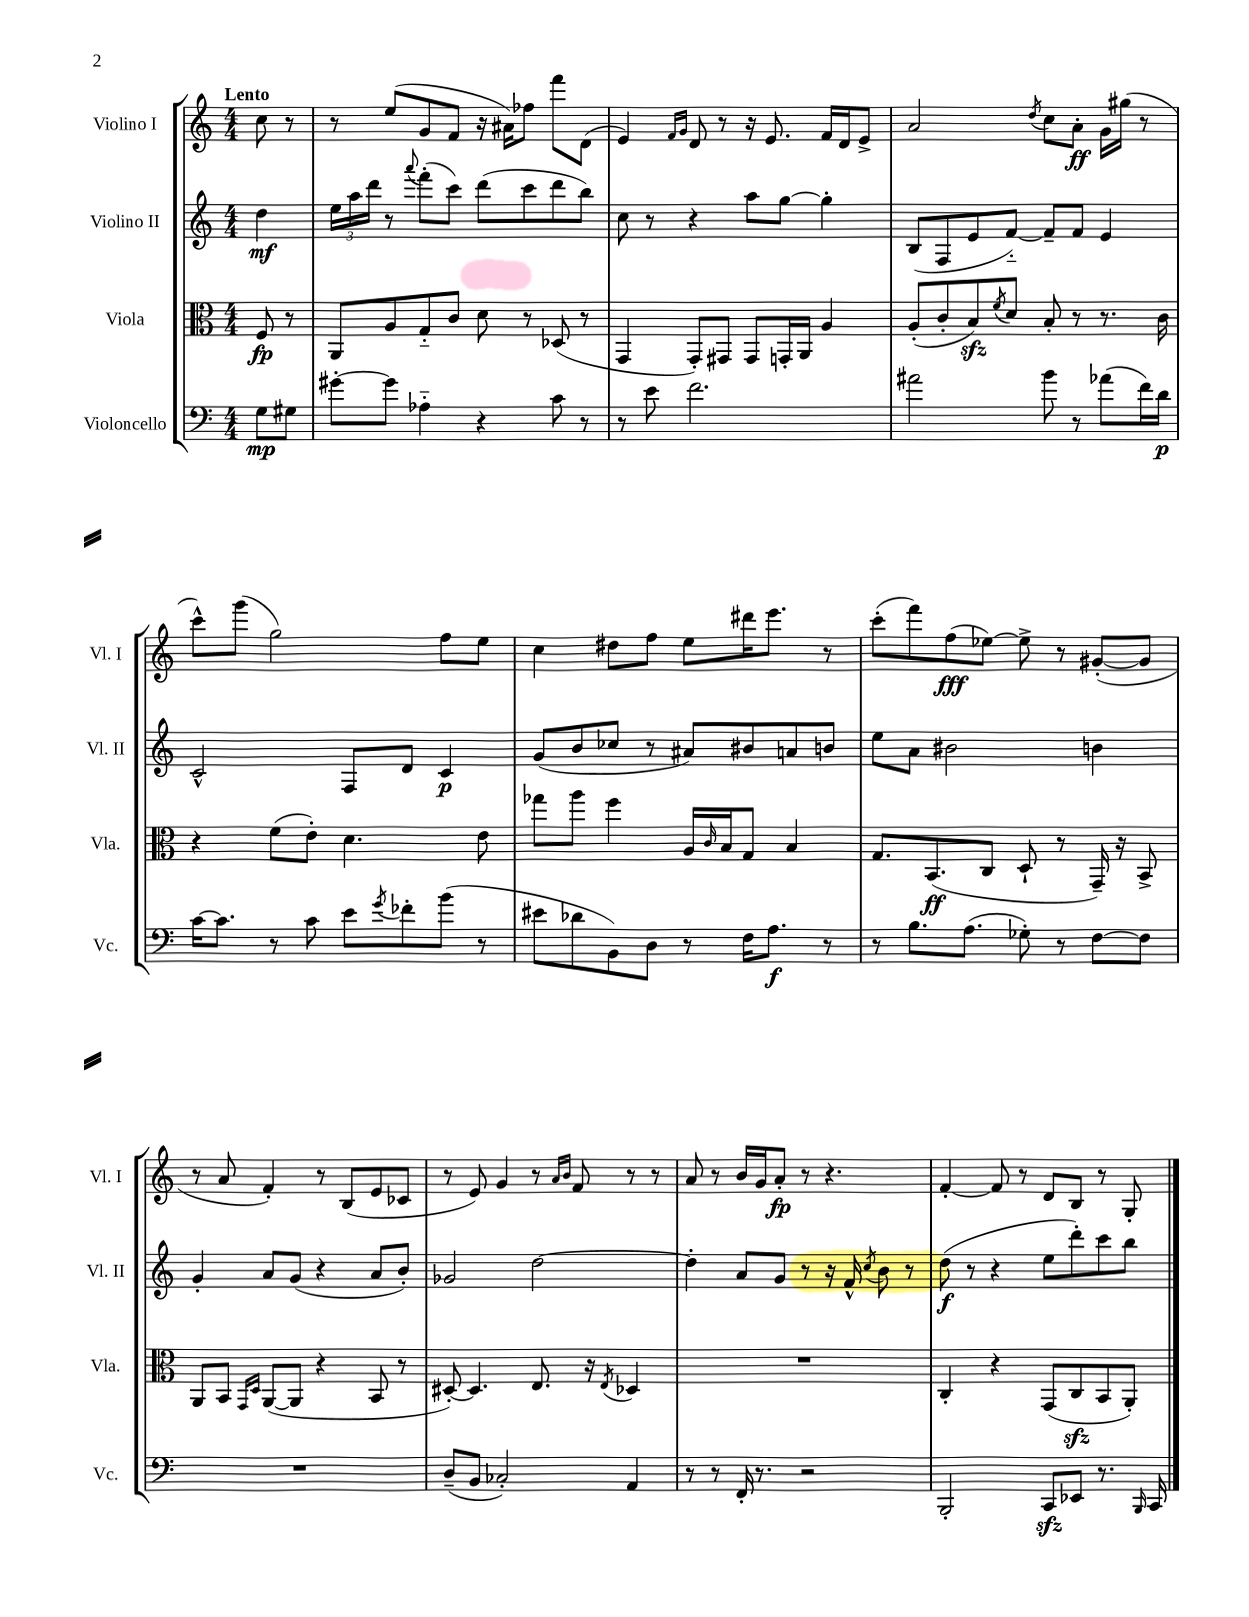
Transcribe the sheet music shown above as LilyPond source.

<<
\new StaffGroup <<
\new Staff = "s0" \with { instrumentName = "Violino I" shortInstrumentName = "Vl. I" } {
    \clef treble \key c \major \numericTimeSignature \time 4/4 \partial 4 \tempo "Lento"
    c''8 r8 |
    r8 e''8( g'8 f'8 r16 ais'16) fes''8 f'''8 d'8( |
    e'4) \grace { f'16 g'16 } d'8 r8 r16 e'8. f'16 d'16 e'8-> |
    a'2 \acciaccatura { d''8 } c''8 a'8-.\ff g'16 gis''16( r8 |
    c'''8-^) g'''8( g''2) f''8 e''8 |
    c''4 dis''8 f''8 e''8 dis'''16 e'''8. r8 |
    c'''8-.( f'''8) f''8\fff( ees''8~) ees''8-> r8 gis'8~-.( gis'8 |
    r8 a'8 f'4-.) r8 b8( e'8 ces'8 |
    r8 e'8) g'4 r8 \grace { a'16 b'16 } f'8 r8 r8 |
    a'8 r8 b'16 g'16 a'8-.\fp r8 r4. |
    f'4~-. f'8 r8 d'8 b8 r8 g8-. \bar "|." |
}
\new Staff = "s1" \with { instrumentName = "Violino II" shortInstrumentName = "Vl. II" } {
    \clef treble \key c \major \numericTimeSignature \time 4/4 \partial 4
    d''4\mf |
    \tuplet 3/2 { e''16 a''16 d'''16 } r8 \appoggiatura { a'''8 } f'''8-.( c'''8) d'''8( c'''8 d'''8 b''8) |
    c''8 r8 r4 a''8 g''8~ g''4-. |
    b8( f8 e'8 f'8~-_) f'8-- f'8 e'4 |
    c'2-^ f8 d'8 c'4\p |
    g'8( b'8 ces''8 r8 ais'8) bis'8 a'8 b'8 |
    e''8 a'8 bis'2 b'4 |
    g'4-. a'8 g'8( r4 a'8 b'8-.) |
    ges'2 d''2~ |
    d''4-. a'8 g'8 r8 r16 f'16-^ \acciaccatura { c''8 } b'8 r8 |
    d''8\f( r8 r4 e''8 d'''8-.) c'''8 b''8 \bar "|." |
}
\new Staff = "s2" \with { instrumentName = "Viola" shortInstrumentName = "Vla." } {
    \clef alto \key c \major \numericTimeSignature \time 4/4 \partial 4
    f8\fp r8 |
    a,8 a8 g8-_ c'8 d'8 r8 des8( r8 |
    g,4 g,8-.) gis,8 gis,8 g,16-. a,16 a4 |
    a8-.( c'8-. b8\sfz) \acciaccatura { f'8 } d'8 b8-. r8 r8. c'16 |
    r4 f'8( e'8-.) d'4. e'8 |
    ges''8 a''8 f''4 a16 \grace { c'16 } b16 g8 b4 |
    g8. b,8.\ff( c8 d8-! r8 g,16--) r16 b,8-> |
    a,8 b,8 \grace { g,16 d16 } a,8~( a,8 r4 b,8 r8 |
    dis8~-.) dis4. e8. r16 \acciaccatura { e8 } des4 |
    R1 |
    c4-. r4 g,8( c8\sfz b,8 a,8-.) \bar "|." |
}
\new Staff = "s3" \with { instrumentName = "Violoncello" shortInstrumentName = "Vc." } {
    \clef bass \key c \major \numericTimeSignature \time 4/4 \partial 4
    g8\mp gis8 |
    gis'8~-. gis'8 aes4-_ r4 c'8 r8 |
    r8 e'8 f'2. |
    ais'2 b'8 r8 aes'8( f'16) d'16\p |
    c'16~ c'8. r8 c'8 e'8 \acciaccatura { g'8 } fes'8-. b'8( r8 |
    eis'8 des'8 b,8) d8 r8 f16 a8.\f r8 |
    r8 b8. a8.( ges8-.) r8 f8~ f8 |
    R1 |
    d8--( b,8 ces2-.) a,4 |
    r8 r8 f,16-. r8. r2 |
    b,,2-. c,8\sfz ees,8 r8. \grace { b,,16 } c,16 \bar "|." |
}
>>
>>
\layout { \context { \Score \remove "Bar_number_engraver" } }
